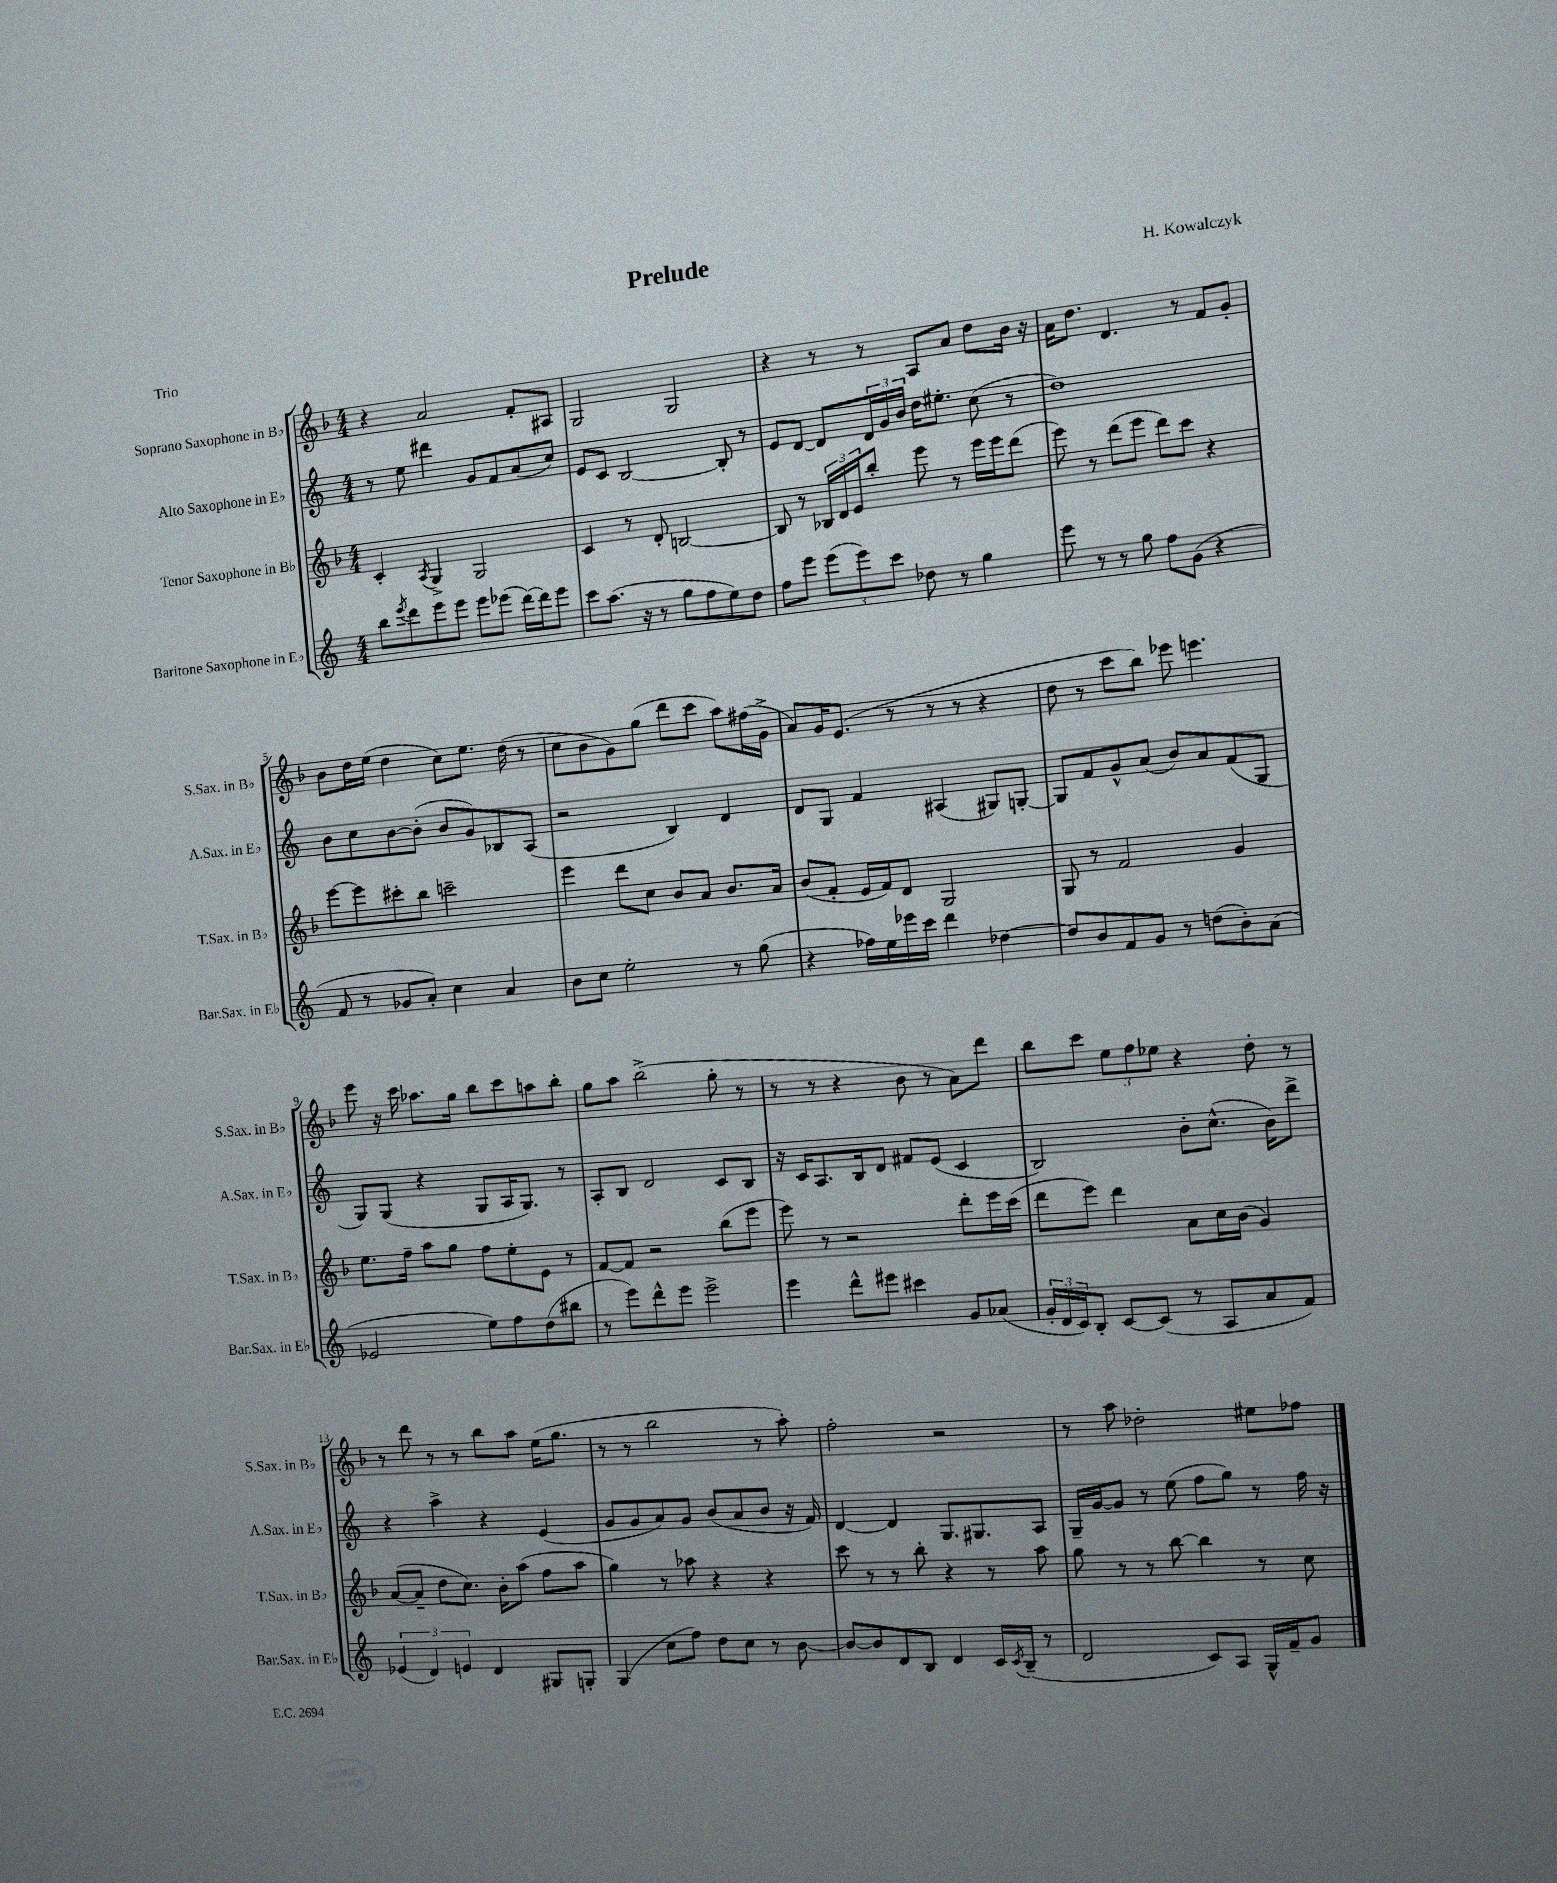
\header { title = "Prelude" composer = "H. Kowalczyk" piece = "Trio" }
<<
\new StaffGroup <<
\new Staff = "s0" \with { instrumentName = "Soprano Saxophone in Bb" shortInstrumentName = "S.Sax. in Bb" } {
    \clef treble \key f \major \numericTimeSignature \time 4/4
    r4 a'2 f'8-. ais8 |
    g2 g2 |
    r4 r8 r8 a8 a'8 d''8 bes'16 r16 |
    a'16 d''8. d'4. r8 f'8 g'8-. |
    bes'8 d''16 e''16( d''4 c''8) e''8. d''16( r8 |
    c''8 bes'8 g'8) g''8( d'''8 c'''8 a''8) fis''16( g'16-> |
    a'8) g'16 e'8.( r8 r8 r8 r4 |
    d''8 r8 c'''8 bes''8) ees'''8 e'''4. |
    e'''8 r16 c'''16 aes''8. g''16 bes''8 c'''8 a''8 bes''8-. |
    g''8 a''8 bes''2->( g''8-. r8 |
    r8 r8 r4 bes'8 r8 a'8) d'''8 |
    bes''8 c'''8 \tuplet 3/2 { e''8 f''8 ees''8 } r4 d''8-. r8 |
    r8 d'''8 r8 r8 bes''8 a''8 e''16( g''8. |
    r8 r8 bes''2 r8 a''8-.) |
    f''2-. r2 |
    r8 a''8 des''2-. eis''8 fes''8 \bar "|." |
}
\new Staff = "s1" \with { instrumentName = "Alto Saxophone in Eb" shortInstrumentName = "A.Sax. in Eb" } {
    \clef treble \key c \major \numericTimeSignature \time 4/4
    r8 e''8 dis'''4 g'8 f'8 a'8( c''8) |
    e'8 c'8 b2~ b8-. r8 |
    e'8 d'8~ d'8 \tuplet 3/2 { d'16 g'16 b'16 } d''16 eis''8.-. c''8( r8 |
    d''1) |
    b'8 c''8 b'8~ b'8-.( b'8 g'8) bes8 a8( |
    r2 b4) d'4 |
    d'8 g8 f'4 ais4( gis8) g8~-. |
    g8 f'8 g'8-^ a'8( b'8) a'8 f'8( g8 |
    g8) g8( r4 g8 a16 g8.) r8 |
    a8-. b8 d'2 c'8 b8 |
    r16 c'16 a8. b16 d'8 fis'8 e'8( c'4 |
    b2) b'8-. c''8.-^( b'16) d'''8-> |
    r4 a''4-> r4 e'4( |
    g'8 g'8 a'8) g'8 b'8( a'8 b'8 r16 f'16) |
    d'4~ d'4 g8. gis8. a8 |
    g16-- g'16~ g'8 r8 e''8( f''8 g''8) r8 f''16 r16 \bar "|." |
}
\new Staff = "s2" \with { instrumentName = "Tenor Saxophone in Bb" shortInstrumentName = "T.Sax. in Bb" } {
    \clef treble \key f \major \numericTimeSignature \time 4/4
    c'4-. \acciaccatura { a8 } g4-> g2 |
    c'4 r8 d'8-. b2~ |
    b8 r8 \tuplet 3/2 { bes16 d'16 e'16 } bes''8-. e'''8 r8 e'''16 e'''16 d'''8( |
    e'''8) r8 d'''8( e'''8 d'''8) c'''8 r4 |
    e'''8~ e'''8 cis'''8-. bes''8 c'''2-- |
    e'''4 d'''8 c''8 bes'8 a'8 bes'8. a'16 |
    bes'8( f'8-. e'16 f'16) d'8 g2 |
    g8 r8 f'2 g'4 |
    e''8. f''16-- a''8 g''8 f''8 e''8-. e'8 r8 |
    f'8~ f'8 r2 bes''8( e'''8 |
    e'''8) r8 r2 d'''8-. e'''16 c'''16( |
    d'''8 e'''8) d'''4 a'8 c''16 bes'16( g'4) |
    a'8~( a'8-- d''8 c''8.) bes'16-. a''8( f''8 a''8 |
    g''4) r8 aes''8 r4 r4 |
    c'''8 r8 r8 bes''8-. r4 r8 a''8 |
    g''8 r8 r8 bes''8~ bes''4 r8 c''8 \bar "|." |
}
\new Staff = "s3" \with { instrumentName = "Baritone Saxophone in Eb" shortInstrumentName = "Bar.Sax. in Eb" } {
    \clef treble \key c \major \numericTimeSignature \time 4/4
    b''8 \acciaccatura { e'''8 } d'''8 e'''8 e'''8 e'''8 ees'''8( d'''16~) d'''16 ees'''8 |
    c'''8 a''8.( r16 r8 g''8 f''8 e''8) d''8 |
    f''8 e'''8 \tuplet 3/2 { e'''8( e'''8) c'''8 } des''8 r8 g''4 |
    e'''8 r8 r8 g''8 f''8 g'8( r4 |
    f'8 r8 ges'8 a'8-.) c''4 a'4 |
    b'8 c''8 e''2-. r8 g''8( |
    r4 fes''16) e''16 ees'''16 c'''16 d'''4 des''4~ |
    des''8 b'8 f'8 g'8 r8 d''8( b'8-.) a'8( |
    ees'2 e''8) f''8 d''8( bis''8 |
    r8 e'''8) d'''8-^ e'''8 e'''2-> |
    e'''4 d'''8-^ eis'''8 cis'''4 g'8 aes'8( |
    \tuplet 3/2 { g'16-. d'16 c'16) } b8-. c'8~ c'8( r8 a8 a'8 f'8) |
    \tuplet 3/2 { ees'4( d'4) e'4 } d'4 gis8 g8-. |
    g4( c''8 f''8) d''8 c''8 r8 b'8~ |
    b'8~ b'8 d'8 b8 d'4 c'16 \acciaccatura { c'8 } b16--( r8 |
    d'2 c'8) a8 g16-^ f'16-- g'8 \bar "|." |
}
>>
>>
